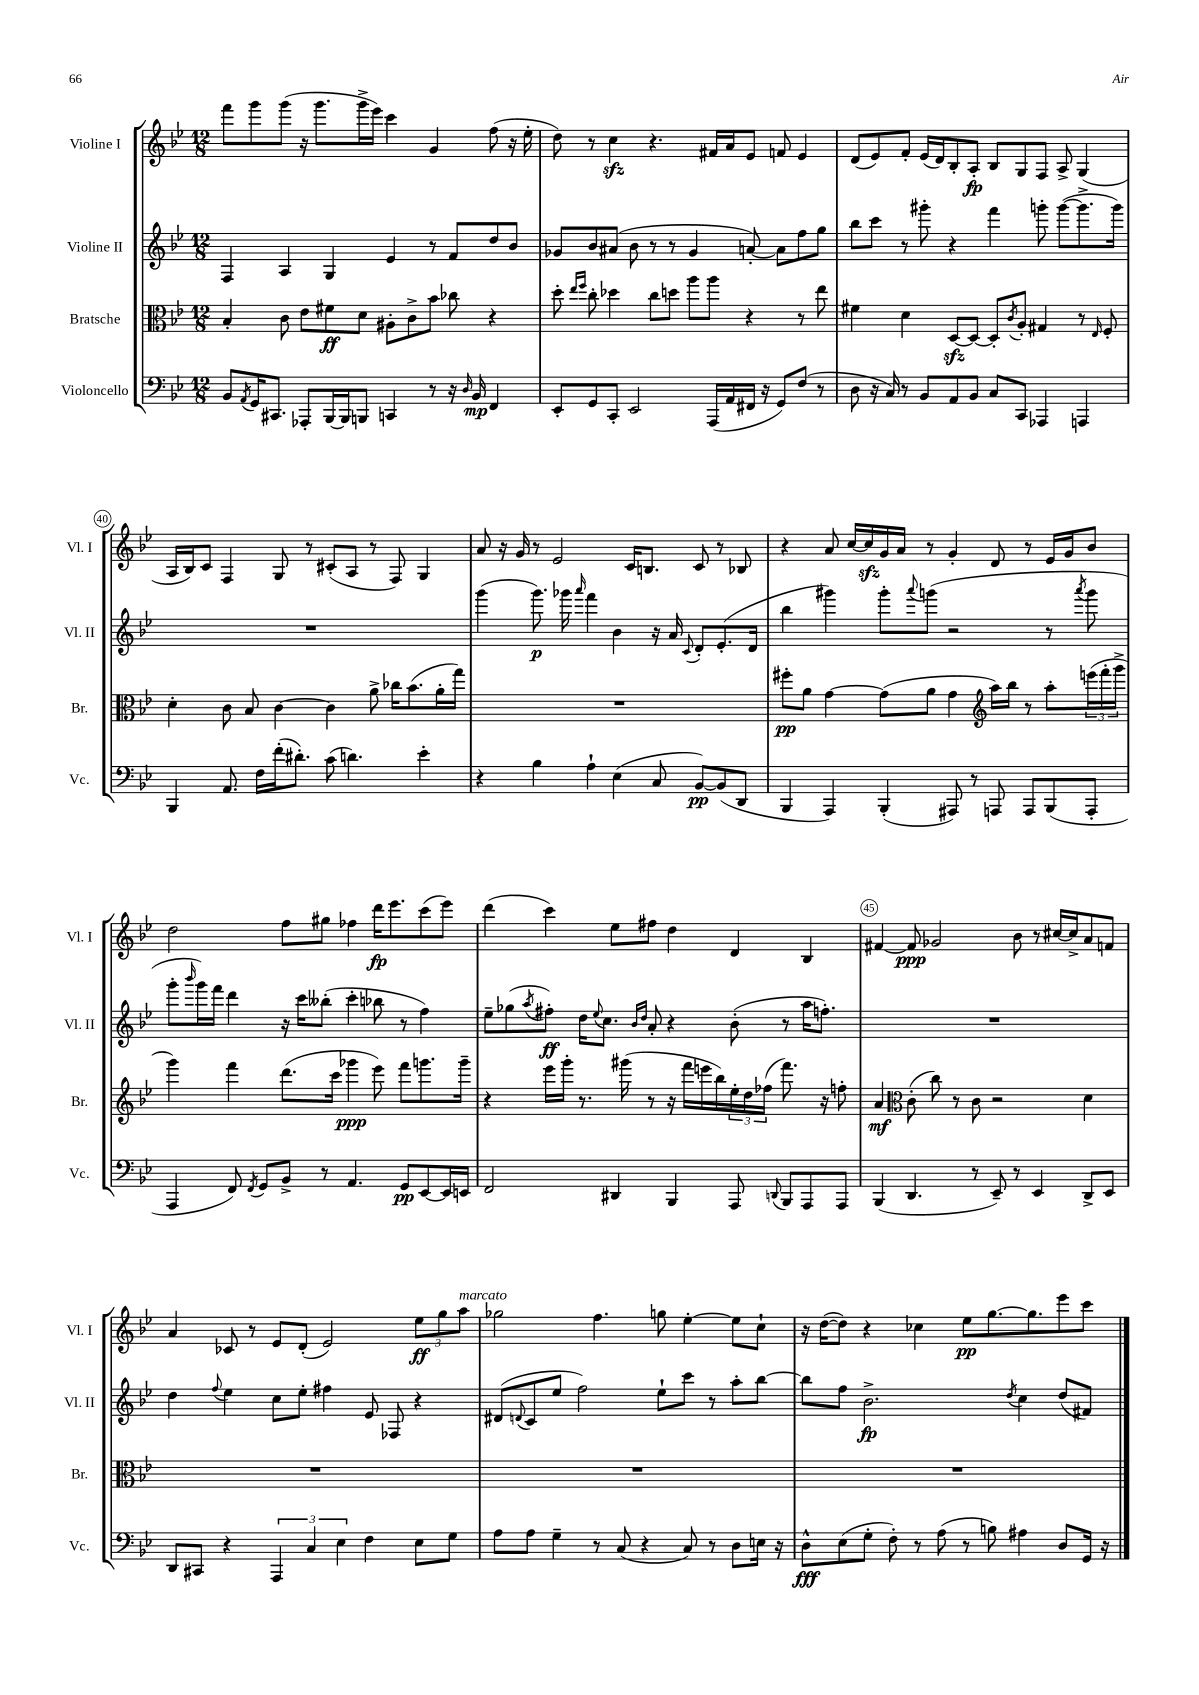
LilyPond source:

<<
\new StaffGroup <<
\new Staff = "s0" \with { instrumentName = "Violine I" shortInstrumentName = "Vl. I" } {
    \clef treble \key bes \major \numericTimeSignature \time 12/8
    f'''8 g'''8 g'''8( r16 g'''8. g'''16-> ees'''16) c'''4 g'4 f''8( r16 ees''16-. |
    d''8) r8 c''4\sfz r4. fis'16 a'16 ees'8 f'8 ees'4 |
    d'8( ees'8) f'8-. ees'16( d'16) bes8-. a8-.\fp bes8 g8 f8 a8-> g4( |
    a16 bes16) c'8 f4 g8 r8 cis'8-.( a8 r8 f8) g4 |
    a'8 r16 g'16 r8 ees'2 c'16 b8. c'8 r8 bes8 |
    r4 a'8 c''16~ c''16\sfz g'16 a'16 r8 g'4-. d'8 r8 ees'16 g'16 bes'8 |
    d''2 f''8 gis''8 fes''4 d'''16\fp ees'''8. c'''8( ees'''8) |
    d'''4( c'''4) ees''8 fis''8 d''4 d'4 bes4 |
    fis'4~ fis'8\ppp ges'2 bes'8 r8 cis''16~ cis''16-> a'8 f'8 |
    a'4 ces'8 r8 ees'8 d'8-.( ees'2) \tuplet 3/2 { ees''8\ff g''8 a''8^\markup { \italic "marcato" } } |
    ges''2 f''4. g''8 ees''4~-. ees''8 c''8-! |
    r16 d''16~( d''8) r4 ces''4 ees''8\pp g''8.~ g''8. ees'''8 c'''8 \bar "|." |
}
\new Staff = "s1" \with { instrumentName = "Violine II" shortInstrumentName = "Vl. II" } {
    \clef treble \key bes \major \numericTimeSignature \time 12/8
    f4 a4 g4 ees'4 r8 f'8 d''8 bes'8 |
    ges'8 bes'8 ais'8( bes'8 r8 r8 ges'4 a'8~-.) a'8 f''8 g''8 |
    bes''8 c'''8 r8 gis'''8-. r4 f'''4 g'''8-. g'''8~( g'''8.-> g'''16) |
    R1. |
    g'''4( g'''8.\p) ges'''16 \grace { a'''16 } f'''4 bes'4 r16 a'16 \appoggiatura { c'8 } d'8-. ees'8.-.( d'16 |
    bes''4 gis'''4) gis'''8-. \appoggiatura { a'''8 } g'''8( r2 r8 \acciaccatura { a'''8 } g'''8 |
    g'''8-. \grace { bes'''16 } g'''16) f'''16 d'''4 r16 c'''16 beses''8-.( c'''4-. bes''8 r8 f''4) |
    ees''8-- ges''8( \acciaccatura { a''8 } fis''8-.\ff) d''16 \appoggiatura { ees''8 } c''8. \grace { bes'16 d''16 } a'8-. r4 bes'8-.( r8 a''16 f''8.-.) |
    R1. |
    d''4 \appoggiatura { f''8 } ees''4 c''8 ees''8-. fis''4 ees'8 fes8 r4 |
    dis'8( \appoggiatura { d'8 } c'8 ees''8 f''2) ees''8-! c'''8 r8 a''8-. bes''8~ |
    bes''8 f''8 bes'2.->\fp \acciaccatura { d''8 } c''4 d''8( fis'8) \bar "|." |
}
\new Staff = "s2" \with { instrumentName = "Bratsche" shortInstrumentName = "Br." } {
    \clef alto \key bes \major \numericTimeSignature \time 12/8
    bes4-. c'8 ees'8 fis'8\ff d'8 ais8-. c'8-> bes'8 ces''8 r4 |
    d''8-. \grace { ees''16 f''16 } c''8-. des''4 c''8 d''8 a''8 a''8 r4 r8 ees''8 |
    fis'4 d'4 d8~\sfz d8~ d8-. \acciaccatura { c'8 } a8-. gis4 r8 \grace { ees16 } f8-. |
    d'4-. c'8 bes8 c'4~ c'4 a'8-> ces''16 bes'8.( a'16-. g''16) |
    R1. |
    fis''8-.\pp a'8 g'4~ g'8( a'8 g'4 \clef treble a''16) bes''16 r8 a''8-. \tuplet 3/2 { e'''16( f'''16-. g'''16-> } |
    g'''4) f'''4 d'''8.( c'''16 ges'''4\ppp ees'''8) f'''8 g'''8. g'''16-- |
    r4 ees'''16 g'''16-. r8. gis'''16( r8 r16 f'''16 e'''16 bes''16) \tuplet 3/2 { ees''16-. d''16 fes''16( } f'''8.) r16 f''8-. |
    a'4\mf \clef alto c'8-.( c''8) r8 c'8 r2 d'4 |
    R1. |
    R1. |
    R1. \bar "|." |
}
\new Staff = "s3" \with { instrumentName = "Violoncello" shortInstrumentName = "Vc." } {
    \clef bass \key bes \major \numericTimeSignature \time 12/8
    bes,8 \acciaccatura { a,8 } g,16 cis,8. aes,,8-. bes,,16~ bes,,16 b,,8 c,4 r8 r16 \grace { d16 } bes,16\mp f,4 |
    ees,8-. g,8 c,8-. ees,2 a,,16( a,16 fis,16 r16 g,8) f8( r8 |
    d8 r16 c16) r8 bes,8 a,8 bes,8 c8 c,8 aes,,4 a,,4 |
    bes,,4 a,8. f16 f'16-.( dis'8.-.) c'8( d'4.) ees'4-. |
    r4 bes4 a4-! ees4( c8 bes,8~\pp) bes,8( d,8 |
    bes,,4 a,,4) bes,,4-.( ais,,8) r8 a,,8 a,,8 bes,,8( a,,8-. |
    a,,4 f,8) \acciaccatura { f,8 } g,8 bes,8-> r8 a,4. g,8\pp ees,8~ ees,16 e,16 |
    f,2 dis,4 bes,,4 a,,8 \appoggiatura { d,8 } bes,,8 a,,8 a,,8 |
    bes,,4( d,4. r8 ees,8--) r8 ees,4 d,8-> ees,8 |
    d,8 cis,8 r4 \tuplet 3/2 { a,,4 c4 ees4 } f4 ees8 g8 |
    a8 a8 g4-- r8 c8( r4 c8) r8 d8 e16 r16 |
    d8-^\fff ees8( g8-. f8-.) r8 a8( r8 b8) ais4 d8 g,16 r16 \bar "|." |
}
>>
>>
\layout { \context { \Score currentBarNumber = #37 \override BarNumber.break-visibility = ##(#f #t #t) barNumberVisibility = #(every-nth-bar-number-visible 5) \override BarNumber.stencil = #(make-stencil-circler 0.1 0.3 ly:text-interface::print) } }
